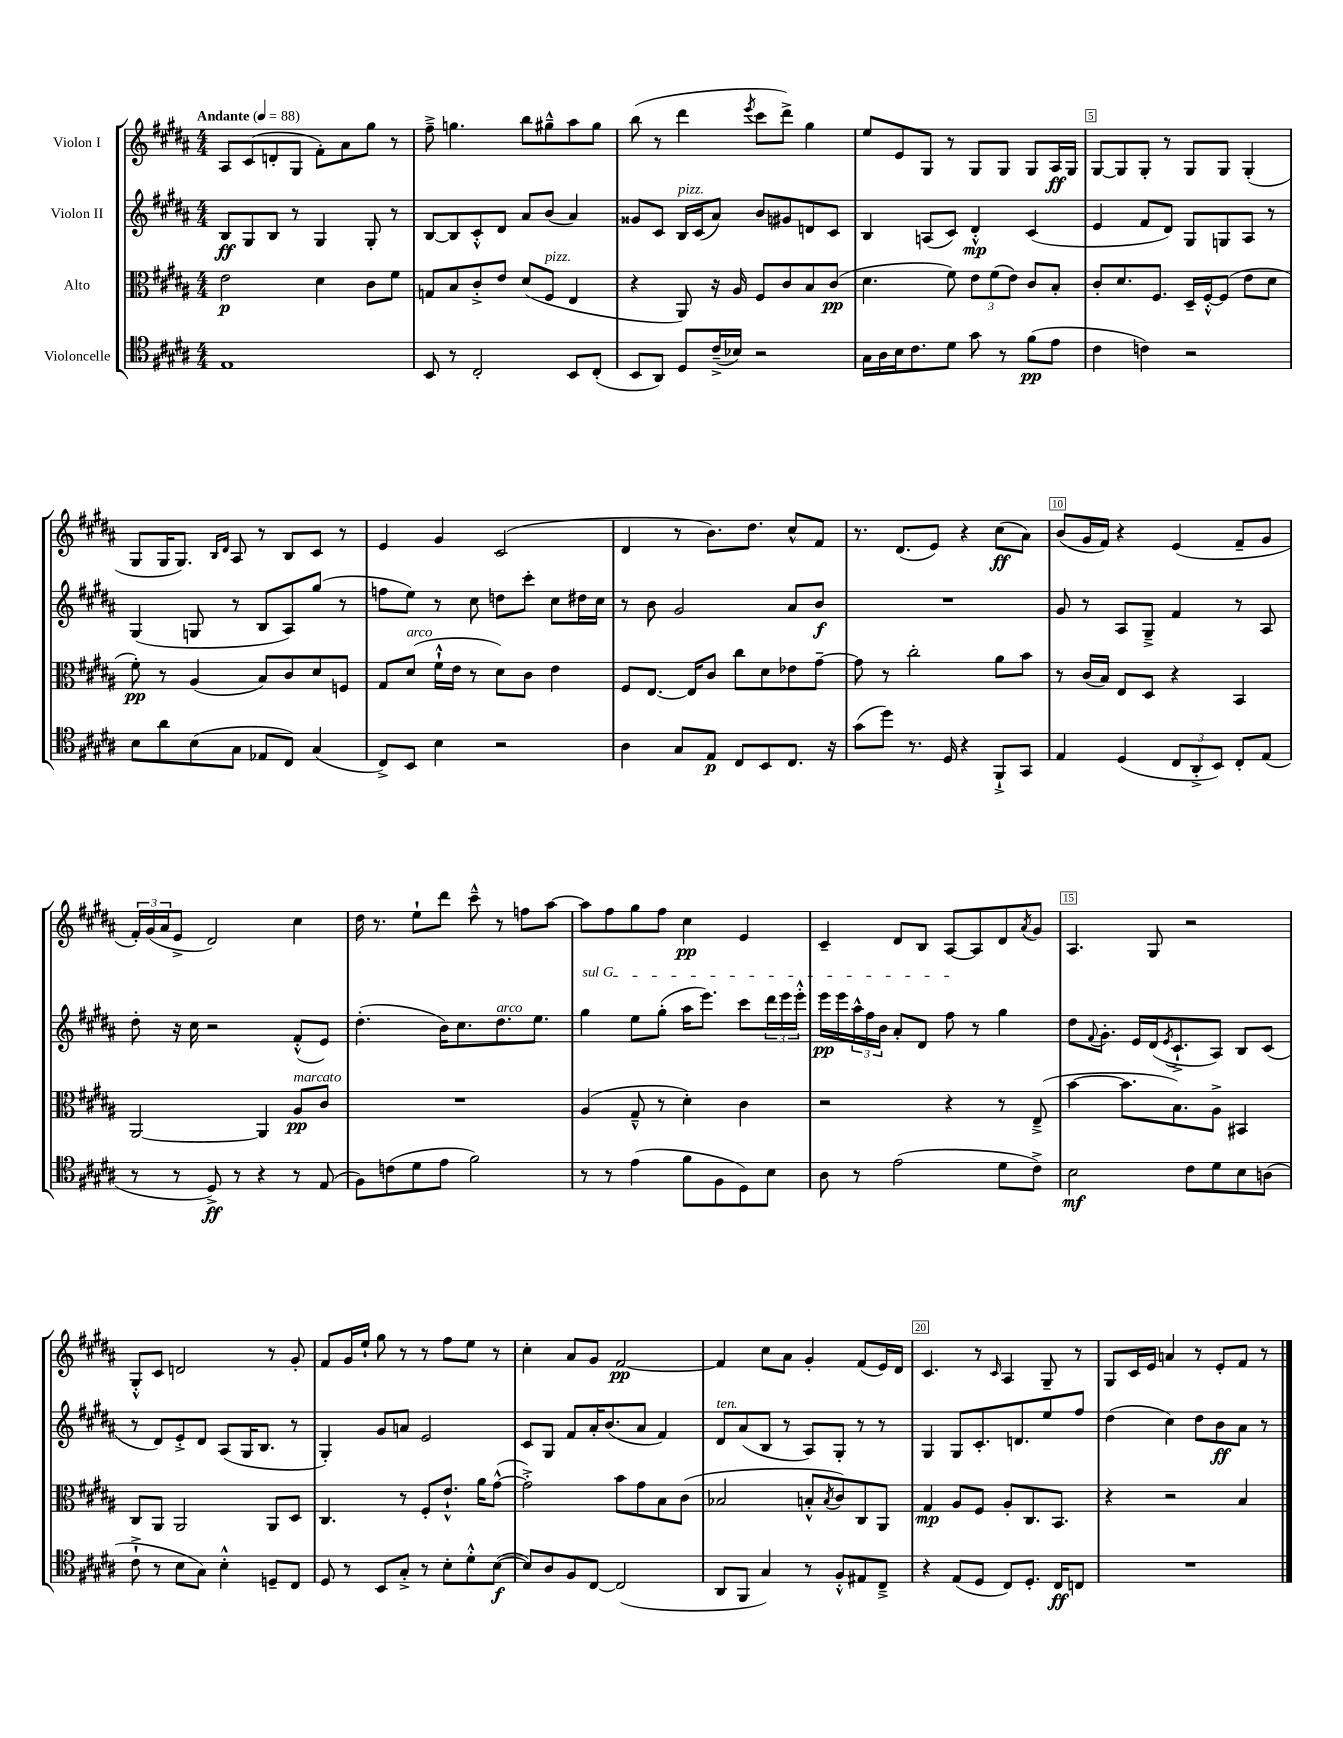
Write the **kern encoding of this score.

**kern	**dynam	**kern	**dynam	**kern	**dynam	**kern	**dynam
*part4	*part4	*part3	*part3	*part2	*part2	*part1	*part1
*staff4	*staff4	*staff3	*staff3	*staff2	*staff2	*staff1	*staff1
*I"Violoncelle	*	*I"Alto	*	*I"Violon II	*	*I"Violon I	*
*clefC4	*	*clefC3	*	*clefG2	*	*clefG2	*
*k[f#c#g#d#a#]	*	*k[f#c#g#d#a#]	*	*k[f#c#g#d#a#]	*	*k[f#c#g#d#a#]	*
*M4/4	*	*M4/4	*	*M4/4	*	*M4/4	*
*MM88	*	*MM88	*	*MM88	*	*MM88	*
=1	=1	=1	=1	=1	=1	=1	=1
!	!	!	!	!	!	!LO:TX:a:B:t=Andante	!
1E	.	2e\	p	8B/L	ff	8A#/L	.
.	.	.	.	8G#/	.	(8c#/	.
.	.	.	.	8B/J	.	8dn'/	.
.	.	.	.	8r	.	8G#/J	.
.	.	4d#\	.	4G#/	.	8f#'\L)	.
.	.	.	.	.	.	8a#\	.
.	.	8c#\L	.	8G#'/	.	8gg#\J	.
.	.	8f#\J	.	8r	.	8r	.
=2	=2	=2	=2	=2	=2	=2	=2
8BB/	.	8Gn/L	.	[8B/L	.	8ff#~^\	.
8r	.	8B/	.	8B/]	.	4.ggn\	.
2C#'/	.	8c#'^/	.	8c#'^^/	.	.	.
.	.	8e/J	.	8d#/J	.	.	.
.	.	(8d#/L	.	8a#/L	.	8bb\L	.
!	!	!LO:TX:a:i:t=pizz.	!	!	!	!	!
.	.	8F#/J	.	(8b/J	.	8gg#X~^^\	.
8BB/L	.	4E/	.	4a#/)	.	8aa#\	.
(8C#'/J	.	.	.	.	.	8gg#\J	.
=3	=3	=3	=3	=3	=3	=3	=3
8BB/L	.	4r	.	8g##X/L	.	(8bb\	.
8AA#/J)	.	.	.	8c#/J	.	8r	.
!	!	!	!	!LO:TX:a:i:t=pizz.	!	!	!
8D#/L	.	8AA#/)	.	16B/LL	.	4ddd#\	.
.	.	.	.	(16c#/J	.	.	.
(16c#~^/L	.	16r	.	8a#/J)	.	.	.
16B-X/JJ)	.	16A#/	.	.	.	.	.
.	.	.	.	.	.	8qeee/	.
2r	.	8F#/L	.	8b/L	.	8ccc#\L	.
.	.	8c#/	.	8g#X/	.	8ddd#^\J)	.
.	.	8B/	.	8dn/	.	4gg#\	.
.	.	(8c#/J	pp	8c#/J	.	.	.
=4	=4	=4	=4	=4	=4	=4	=4
16G#\LL	.	4.d#\	.	4B/	.	8ee/L	.
16A#\	.	.	.	.	.	.	.
16B\J	.	.	.	.	.	8e/	.
8.c#\	.	.	.	.	.	.	.
.	.	.	.	(8An/L	.	8G#/J	.
8d#\J	.	8f#\)	.	8c#/J)	.	8r	.
8g#\	.	12e\L	.	4d#'^^/	mp	8G#/L	.
.	.	(12f#\	.	.	.	.	.
8r	.	.	.	.	.	8G#/J	.
.	.	12e\J)	.	.	.	.	.
(8f#\L	pp	8c#/L	.	(4c#/	.	8G#/L	.
8e\J	.	8B'/J	.	.	.	16A#/L	ff
.	.	.	.	.	.	16G#/JJ	.
=5	=5	=5	=5	=5	=5	=5	=5
4c#\	.	8c#'/L	.	4e/	.	[8G#/L	.
.	.	8.d#/	.	.	.	8G#/]	.
4cn\)	.	.	.	8f#/L	.	8G#'/J	.
.	.	8.F#/J	.	.	.	.	.
.	.	.	.	8d#/J)	.	8r	.
2r	.	16D#~/LL	.	8G#/L	.	8G#/L	.
.	.	[16F#'^^/J	.	.	.	.	.
.	.	(8F#/J]	.	8Gn/	.	8G#/J	.
.	.	8e\L	.	8A#/J	.	(4G#'/	.
.	.	8d#\J	.	8r	.	.	.
!!LO:LB:g=z
=6	=6	=6	=6	=6	=6	=6	=6
8B\L	.	8f#'\)	pp	(4G#/	.	8G#/L	.
8a#\	.	8r	.	.	.	16G#/K	.
.	.	.	.	.	.	8.G#/J)	.
(8B\	.	(4A#/	.	8Gn/	.	.	.
.	.	.	.	.	.	16qqB/LL	.
.	.	.	.	.	.	16qqd#/JJ	.
8G#\J	.	.	.	8r	.	8A#/	.
8E-X/L	.	8B/L)	.	8B/L	.	8r	.
8C#/J)	.	8c#/	.	8A#/)	.	8B/L	.
(4G#/	.	8d#/	.	(8gg#/J	.	8c#/J	.
.	.	8Fn/J	.	8r	.	8r	.
=7	=7	=7	=7	=7	=7	=7	=7
8C#^/L)	.	8G#/L	.	8ffn\L	.	4e/	.
!	!	!LO:TX:a:i:t=arco	!	!	!	!	!
8BB/J	.	(8d#/J	.	8ee\J)	.	.	.
4B\	.	16f#`^^\LL	.	8r	.	4g#/	.
.	.	16e\JJ	.	.	.	.	.
.	.	8r	.	8cc#\	.	.	.
2r	.	8d#\L)	.	8ddn\L	.	(2c#/	.
.	.	8c#\J	.	8ccc#'\J	.	.	.
.	.	4e\	.	8cc#\L	.	.	.
.	.	.	.	16dd#X\L	.	.	.
.	.	.	.	16cc#\JJ	.	.	.
=8	=8	=8	=8	=8	=8	=8	=8
4A#\	.	8F#/L	.	8r	.	4d#/	.
.	.	[8.E/J	.	8b\	.	.	.
8G#/L	.	.	.	2g#/	.	8r	.
.	.	16E/KL]	.	.	.	.	.
8E/J	p	8c#/J	.	.	.	8.b\L)	.
8C#/L	.	8cc#\L	.	.	.	.	.
.	.	.	.	.	.	8.dd#\J	.
8BB/	.	8d#\	.	.	.	.	.
8.C#/J	.	8e-X\	.	8a#/L	.	8cc#^^/L	.
.	.	[8g#~\J	.	8b/J	f	8f#/J	.
16r	.	.	.	.	.	.	.
=9	=9	=9	=9	=9	=9	=9	=9
(8g#\L	.	8g#\]	.	1r	.	8.r	.
8dd#\J)	.	8r	.	.	.	.	.
.	.	.	.	.	.	(8.d#/L	.
8.r	.	2cc#'\	.	.	.	.	.
.	.	.	.	.	.	8e/J)	.
16D#/	.	.	.	.	.	.	.
4r	.	.	.	.	.	4r	.
8FF#`^/L	.	8a#\L	.	.	.	(8cc#\L	ff
8GG#/J	.	8b\J	.	.	.	8a#\J)	.
=10	=10	=10	=10	=10	=10	=10	=10
4E/	.	8r	.	8g#/	.	(8b/L	.
.	.	(16c#/LL	.	8r	.	16g#/L	.
.	.	16B/JJ)	.	.	.	16f#/JJ)	.
(4D#/	.	8E/L	.	8A#/L	.	4r	.
.	.	8D#/J	.	8G#~^/J	.	.	.
12C#/L	.	4r	.	4f#/	.	(4e/	.
12AA#'^/	.	.	.	.	.	.	.
12BB/J)	.	.	.	.	.	.	.
8C#'/L	.	4BB/	.	8r	.	8f#~/L	.
(8E/J	.	.	.	8A#/	.	8g#/J	.
!!LO:LB:g=z
=11	=11	=11	=11	=11	=11	=11	=11
8r	.	[2AA#/	.	8dd#'\	.	24f#'/LL)	.
.	.	.	.	.	.	(24g#/	.
.	.	.	.	.	.	24a#/J	.
8r	.	.	.	16r	.	8e^/J	.
.	.	.	.	16cc#\	.	.	.
8D#^/)	ff	.	.	2r	.	2d#/)	.
8r	.	.	.	.	.	.	.
4r	.	4AA#/]	.	.	.	.	.
!	!	!LO:TX:a:i:t=marcato	!	!	!	!	!
8r	.	8A#/L	pp	(8f#'^^/L	.	4cc#\	.
(8E/	.	8c#/J	.	8e/J)	.	.	.
=12	=12	=12	=12	=12	=12	=12	=12
8F#\L)	.	1r	.	(4.dd#'\	.	16dd#\	.
.	.	.	.	.	.	8.r	.
(8cn\	.	.	.	.	.	.	.
8d#\	.	.	.	.	.	8ee`\L	.
8e\J	.	.	.	16b\KL)	.	8ddd#\J	.
.	.	.	.	8.cc#\	.	.	.
2f#\)	.	.	.	.	.	8ccc#~^^\	.
!	!	!	!	!LO:TX:a:i:t=arco	!	!	!
.	.	.	.	8.dd#\	.	8r	.
.	.	.	.	.	.	8ffn\L	.
.	.	.	.	8.ee\J	.	.	.
.	.	.	.	.	.	[8aa#\J	.
=13	=13	=13	=13	=13	=13	=13	=13
!	!	!	!	!LO:TX:a:i:t=sul G	!	!	!
8r	.	(4A#/	.	4gg#\	.	8aa#\L]	.
8r	.	.	.	.	.	8ff#\	.
(4e\	.	8G#~^^/	.	8ee\L	.	8gg#\	.
.	.	8r	.	(8gg#'\J	.	8ff#\J	.
8f#\L	.	4d#'\)	.	16aa#\KL	.	4cc#\	pp
.	.	.	.	8.eee\J)	.	.	.
8F#\	.	.	.	.	.	.	.
8D#\)	.	4c#\	.	8ccc#\L	.	4e/	.
8B\J	.	.	.	24ddd#\L	.	.	.
.	.	.	.	24eee\	.	.	.
.	.	.	.	24eee'^^\JJ	.	.	.
=14	=14	=14	=14	=14	=14	=14	=14
8A#\	.	2r	.	16eee\LL	pp	4c#~/	.
.	.	.	.	16eee\	.	.	.
8r	.	.	.	24aa#^^\	.	.	.
.	.	.	.	24ff#\	.	.	.
.	.	.	.	24b\JJ	.	.	.
(2e\	.	.	.	8a#'/L	.	8d#/L	.
.	.	.	.	8d#/J	.	8B/J	.
.	.	4r	.	8ff#\	.	[8A#/L	.
.	.	.	.	8r	.	8A#/]	.
8d#\L	.	8r	.	4gg#\	.	8d#/	.
.	.	.	.	.	.	8qa#/	.
8c#^\J)	.	(8E~^/	.	.	.	8g#/J	.
=15	=15	=15	=15	=15	=15	=15	=15
2B\	mf	[4b\	.	8dd#\L	.	4.A#/	.
.	.	.	.	8qqf#/	.	.	.
.	.	.	.	8.g#'\J	.	.	.
.	.	8.b\L]	.	.	.	.	.
.	.	.	.	16e/LL	.	.	.
.	.	.	.	(16d#/J	.	8G#/	.
.	.	.	.	8qe/	.	.	.
.	.	8.B\)	.	8.c#`^/	.	.	.
8c#\L	.	.	.	.	.	2r	.
8d#\	.	8A#^\J	.	8A#/J)	.	.	.
8B\	.	4BB#X/	.	8B/L	.	.	.
(8An\J	.	.	.	(8c#/J	.	.	.
!!LO:LB:g=z
=16	=16	=16	=16	=16	=16	=16	=16
8c#`^\	.	8C#/L	.	8r	.	8G#'^^/L	.
8r	.	8AA#/J	.	8d#/L)	.	8c#/J	.
8B\L	.	2AA#/	.	8e'^/	.	2dn/	.
8G#\J)	.	.	.	8d#/J	.	.	.
4B'^^\	.	.	.	(8A#/L	.	.	.
.	.	.	.	16G#/K	.	.	.
.	.	.	.	8.B/J	.	.	.
8Dn~/L	.	8AA#/L	.	.	.	8r	.
8C#/J	.	8D#/J	.	8r	.	8g#'/	.
=17	=17	=17	=17	=17	=17	=17	=17
8D#/	.	4.C#/	.	4G#'/)	.	8f#/L	.
8r	.	.	.	.	.	16g#/L	.
.	.	.	.	.	.	16ee`/JJ	.
8BB/L	.	.	.	8g#/L	.	8gg#\	.
8G#'^/J	.	8r	.	8an/J	.	8r	.
8r	.	8F#'/L	.	2e/	.	8r	.
8B'\L	.	8.e`^^/J	.	.	.	8ff#\L	.
8d#'^^\	.	.	.	.	.	8ee\J	.
.	.	16a#\KL	.	.	.	.	.
([8B\J	f	([8g#^^\J	.	.	.	8r	.
=18	=18	=18	=18	=18	=18	=18	=18
8B/L])	.	2g#'^\])	.	8c#/L	.	4cc#'\	.
8A#/	.	.	.	8G#/J	.	.	.
8F#/	.	.	.	8f#/L	.	8a#/L	.
[8C#/J	.	.	.	16a#'/K	.	8g#/J	.
.	.	.	.	(8.b/	.	.	.
(2C#/]	.	8b\L	.	.	.	[2f#/	pp
.	.	8g#\	.	8a#/J	.	.	.
.	.	8B\	.	4f#/)	.	.	.
.	.	(8c#\J	.	.	.	.	.
=19	=19	=19	=19	=19	=19	=19	=19
!	!	!	!	!LO:TX:a:i:t=ten.	!	!	!
8AA#/L	.	2B-X/	.	8d#/L	.	4f#/]	.
8FF#/J	.	.	.	(8a#/	.	.	.
4G#/)	.	.	.	8B/J	.	8cc#\L	.
.	.	.	.	8r	.	8a#\J	.
8r	.	8Bn'^^/L	.	8A#/L)	.	4g#'/	.
.	.	8qB/	.	.	.	.	.
8F#'^^/L	.	8c#/)	.	8G#'/J	.	.	.
8E#X/	.	8C#/	.	8r	.	(8f#/L	.
8C#~^/J	.	8AA#/J	.	8r	.	16e/L)	.
.	.	.	.	.	.	16d#/JJ	.
=20	=20	=20	=20	=20	=20	=20	=20
4r	.	4G#/	mp	4G#/	.	4.c#/	.
(8E/L	.	8A#/L	.	8G#/L	.	.	.
8D#/J	.	8F#/J	.	8.c#'/	.	8r	.
.	.	.	.	.	.	16qqc#/	.
8C#/L)	.	8A#'/L	.	.	.	4A#/	.
.	.	.	.	8.dn/	.	.	.
8.D#'/J	.	8.C#/	.	.	.	.	.
.	.	.	.	8ee/	.	8G#~/	.
16C#/KL	ff	8.BB/J	.	.	.	.	.
8Cn/J	.	.	.	8ff#/J	.	8r	.
=21	=21	=21	=21	=21	=21	=21	=21
1r	.	4r	.	(4dd#\	.	8G#/L	.
.	.	.	.	.	.	16c#/L	.
.	.	.	.	.	.	16e/JJ	.
.	.	2r	.	4cc#\)	.	4an/	.
.	.	.	.	8dd#\L	.	8r	.
.	.	.	.	8b\	ff	8e'/L	.
.	.	4B/	.	8a#\J	.	8f#/J	.
.	.	.	.	8r	.	8r	.
==	==	==	==	==	==	==	==
*-	*-	*-	*-	*-	*-	*-	*-
